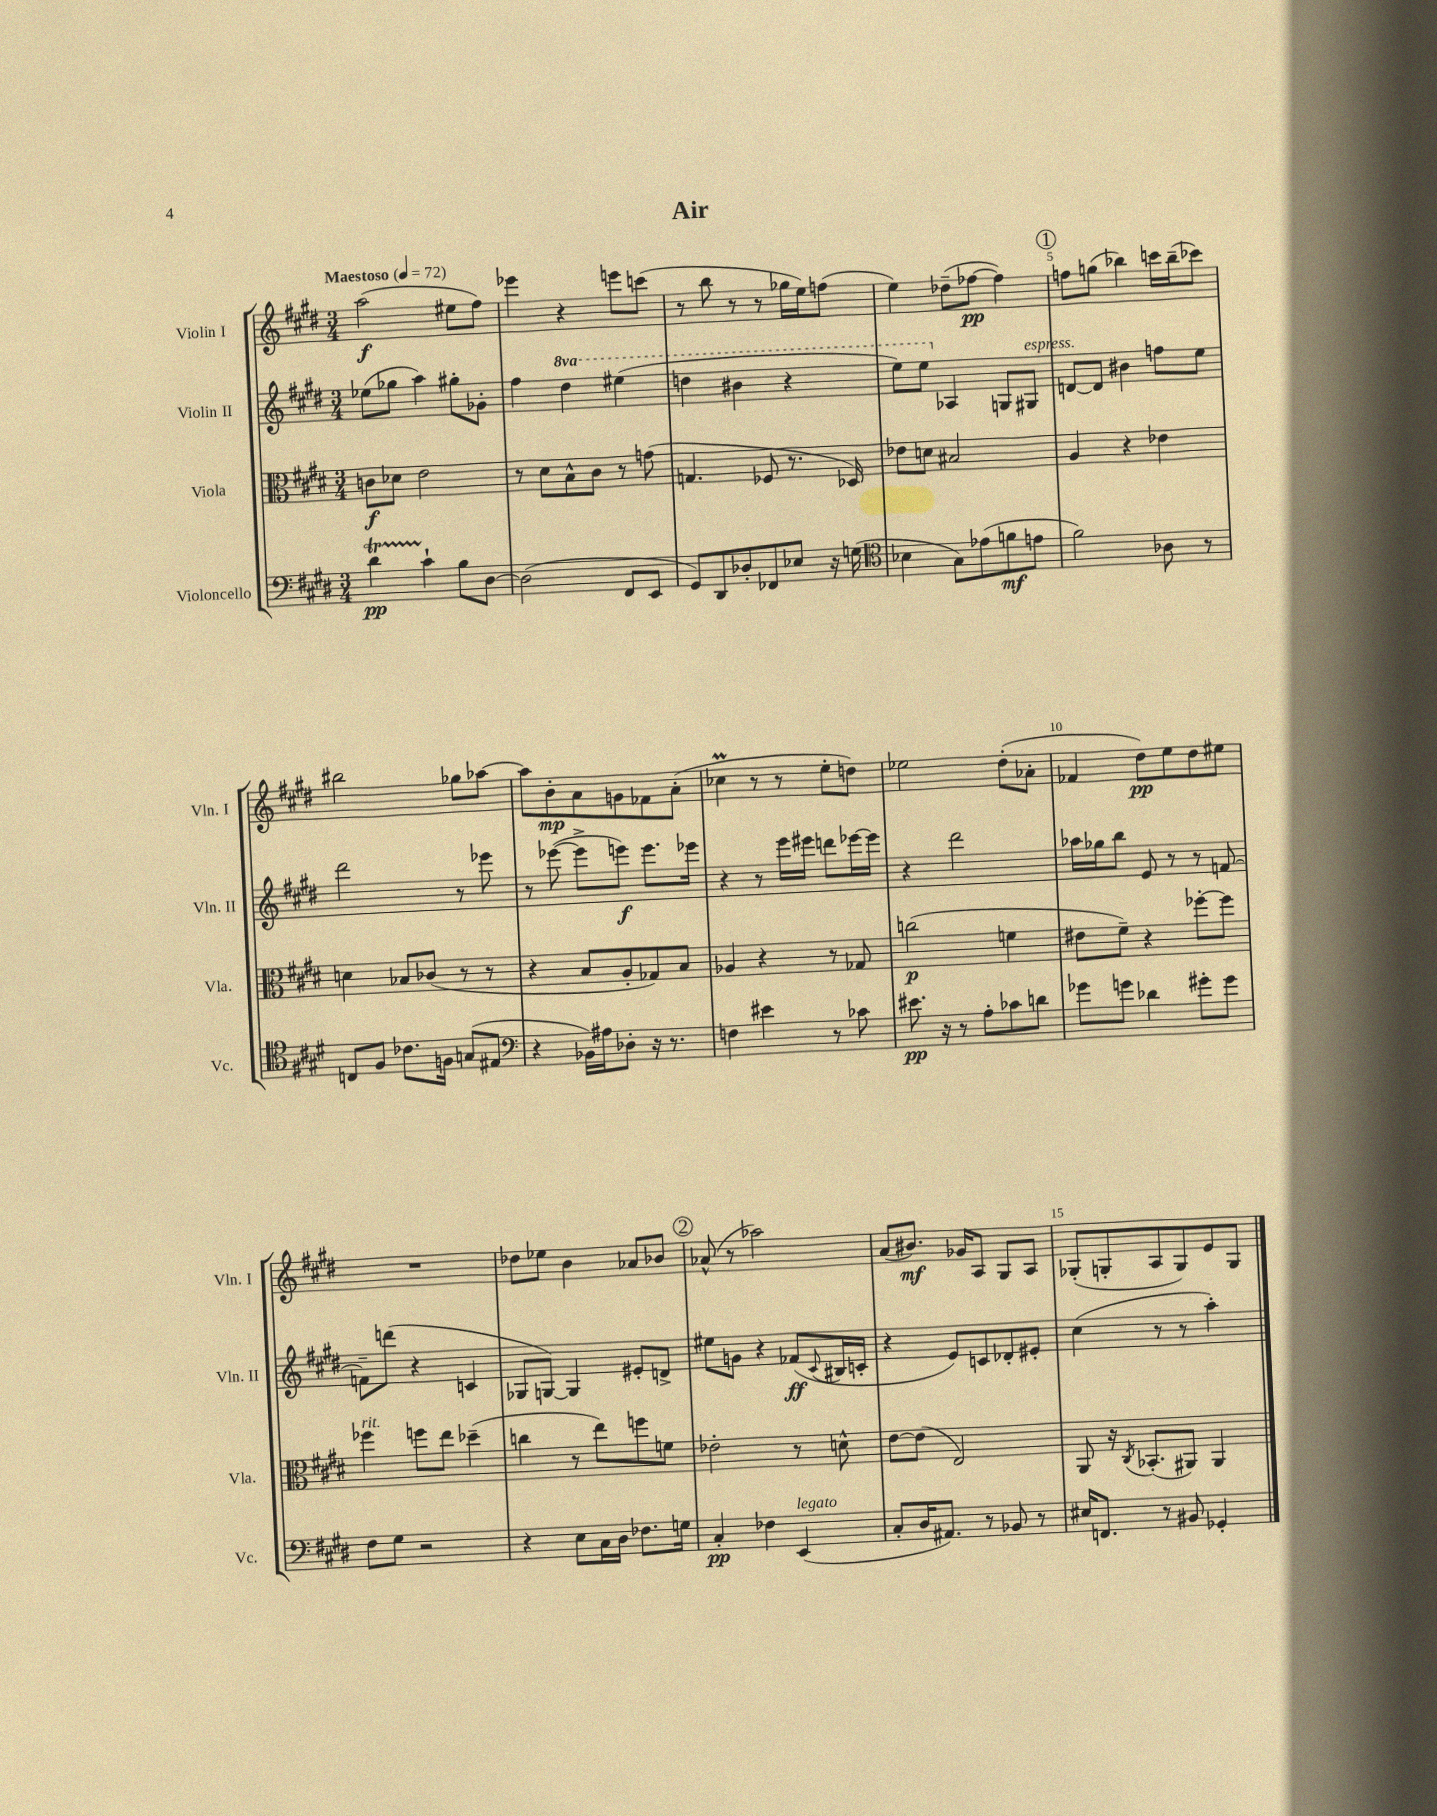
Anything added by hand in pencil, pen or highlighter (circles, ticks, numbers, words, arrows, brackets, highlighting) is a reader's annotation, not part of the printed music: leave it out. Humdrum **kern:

**kern	**kern	**kern	**kern
*staff4	*staff3	*staff2	*staff1
*clefF4	*clefC3	*clefG2	*clefG2
*k[f#c#g#d#]	*k[f#c#g#d#]	*k[f#c#g#d#]	*k[f#c#g#d#]
*M3/4	*M3/4	*M3/4	*M3/4
*MM72	*MM72	*MM72	*MM72
4d#	8c	(8ee-	(2aa
.	8d-	8gg-	.
4c#`	2e	4aa)	.
8B	.	8gg#'	8ee#
[8D#	.	8g-'	8ff#)
=	=	=	=
(2D#]	8r	4ff#	4eee-
.	8d#	.	.
.	8B^^	4ddd#	4r
.	8c#	.	.
8FF#	8r	(4eee#	8eee
8EE	(8g	.	(8ccc
=	=	=	=
8GG#)	4.G	4ddd	8r
8DD#	.	.	8bb
8D-'	.	4bb#	8r
8FF-	8F-	.	8r
8E-	8.r	4r	16gg-
.	.	.	16ee)
16r	.	.	(8ff
(16G	16D-)	.	.
=	=	=	=
*clefC4	*	*	*
4B-	8e-	8eee)	4ee)
.	8d	8eee	.
8G#)	2B#	4A-	(8dd-~
(8e-	.	.	[8ff-
8f	.	8G	4ff-])
8e	.	8G#	.
=	=	=	=
2f#)	4A	[8d	8ff
.	.	8d]	(8gg
.	4r	4b#	4bb-)
8A-	4e-	8ff	16ccc
.	.	.	(16bb-~
8r	.	8ee	8ccc-)
=	=	=	=
8C	4d	2ddd#	2bb#
8F#	.	.	.
8.c-	8B-	.	.
.	(8c-	.	.
16F	.	.	.
(8G	8r	8r	8gg-
8E#	8r	8eee-	[8aa-
=	=	=	=
*clefF4	*	*	*
4r	4r	8r	8aa-]
.	.	([8eee-	8b'
16BB-)	8B	8eee-^]	8a
16A#	.	.	.
8D-'	8A'	8eee)	8g
16r	8G-)	8.eee	8f-
8.r	.	.	.
.	8B	.	(8a'
.	.	16eee-	.
=	=	=	=
4F	4A-	4r	4cc-
4e#	4r	8r	8r
.	.	16eee	8r
.	.	16eee#	.
8r	8r	8ddd	8ee'
8c-	8G-	[16eee-	8dd)
.	.	16eee-]	.
=	=	=	=
8.e#	(2cc	4r	2ee-
16r	.	.	.
8r	.	2ddd#	.
8A'	.	.	.
8c-	4f	.	(8dd#'
8d	.	.	8a-'
=	=	=	=
8g-	8e#	16aa-	4f-
.	.	16gg-	.
8g	8f#~)	8bb	.
4d-	4r	8e	8dd#)
.	.	8r	8ee
8g#'	[8ff-'	8r	8dd#
8g#	8ff-]	[8f	8ee#
=	=	=	=
8F#	4ff-	8f~]	2.r
8G#	.	(8ddd	.
2r	8ff	4r	.
.	8ee	.	.
.	(4dd-~	4c	.
=	=	=	=
4r	4cc	8G-	8dd-
.	.	[8G)	8ee-
8E	8r	4G]	4b
16C#	8ee)	.	.
16D#	.	.	.
8.F-	8ff	8e#'	8a-
.	8f	8d^	8b-
16G	.	.	.
=	=	=	=
4C#'	2e-'	8ee#	(8a-^^
.	.	8g	8r
4F-	.	4r	2aa-)
(4EE	8r	(8f-	.
.	.	8qqc#	.
.	8d^^	16B#	.
.	.	16c'	.
=	=	=	=
8C#'	[8e	4r	(8a
16D#	(8e]	.	8.b#)
8.AA#)	.	.	.
.	2E)	8e)	.
.	.	.	16g-
8r	.	8c	8A
8BB-	.	8d-'	8G#
8r	.	8e#'	8A
=	=	=	=
16E#	8AA	(4cc#	(8G-'
8.FF	.	.	.
.	16r	.	8G'
.	8qC#	.	.
.	(8.BB-'	.	.
8r	.	8r	8A
8BB#	8AA#)	8r	8G)
4GG-'	4AA#	4aa')	8e
.	.	.	8G
==	==	==	==
*-	*-	*-	*-
